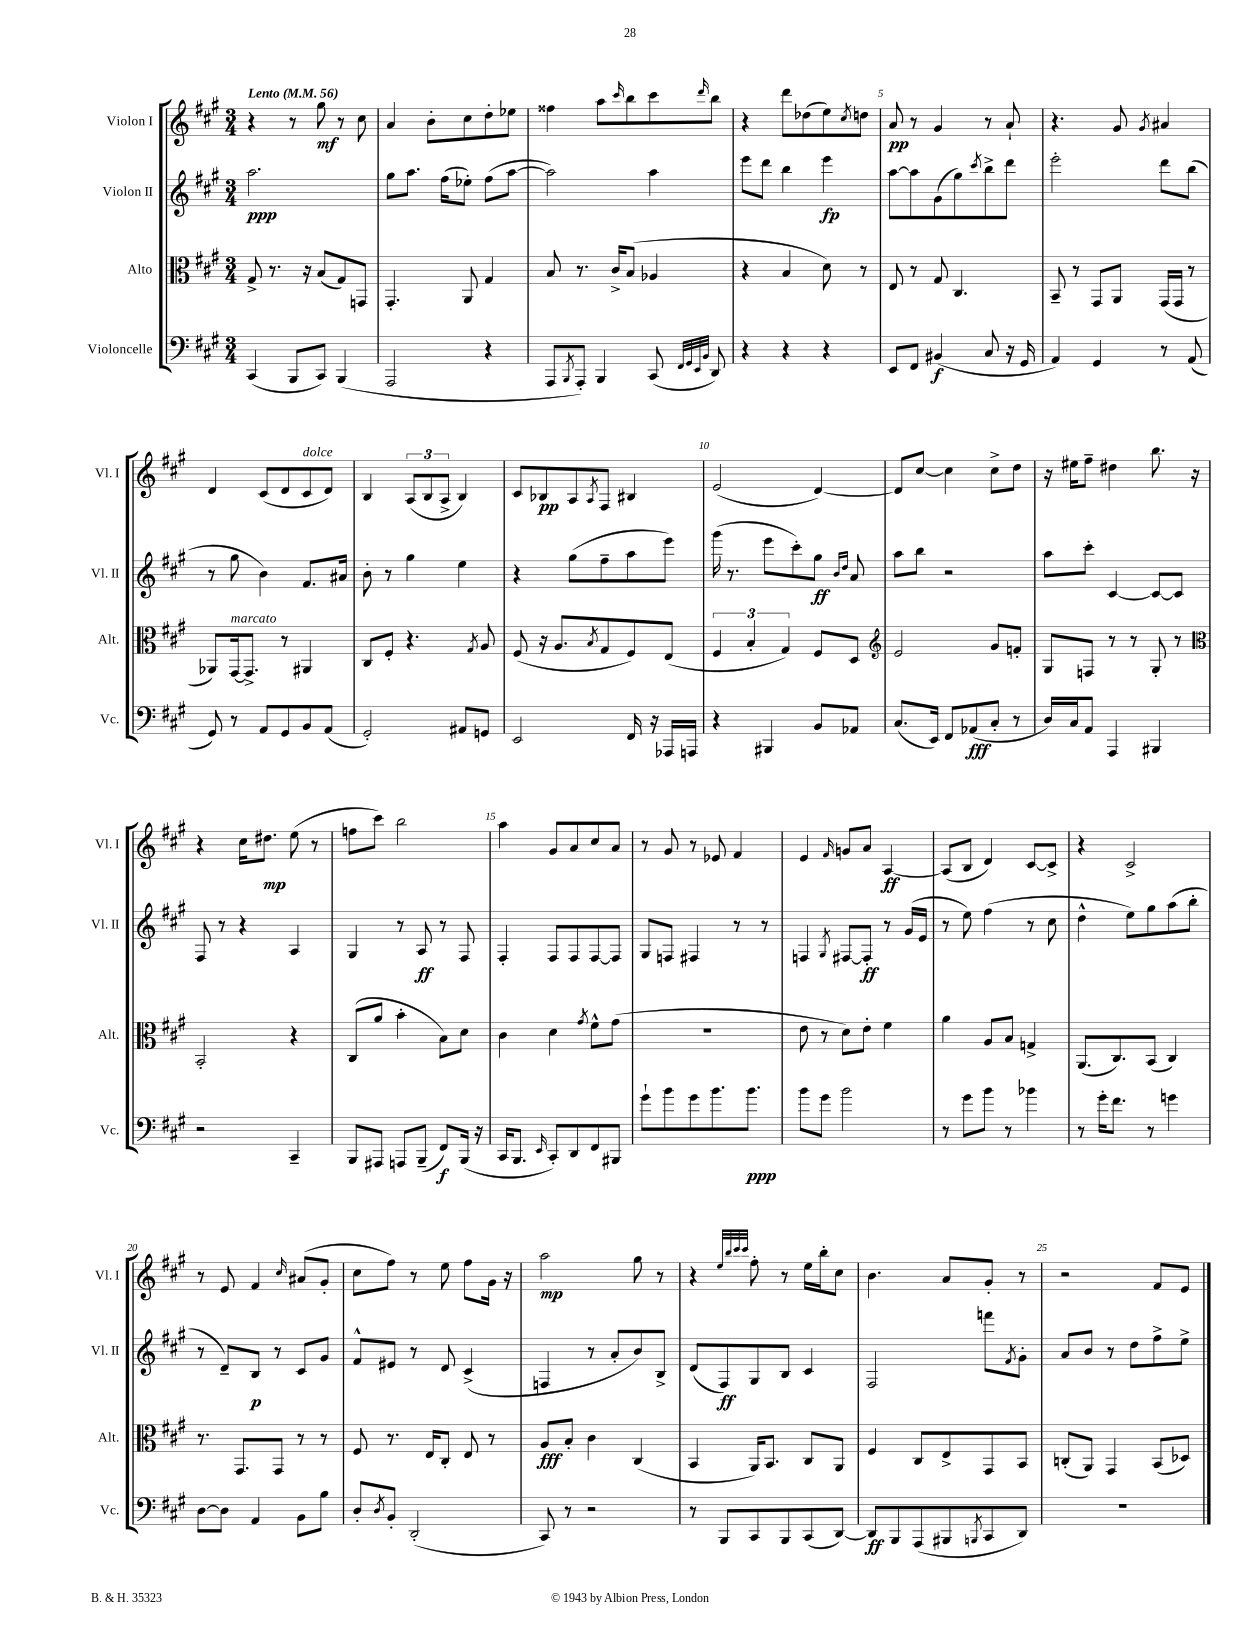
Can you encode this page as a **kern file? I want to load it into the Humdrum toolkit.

**kern	**kern	**kern	**kern
*staff4	*staff3	*staff2	*staff1
*clefF4	*clefC3	*clefG2	*clefG2
*k[f#c#g#]	*k[f#c#g#]	*k[f#c#g#]	*k[f#c#g#]
*M3/4	*M3/4	*M3/4	*M3/4
*MM56	*MM56	*MM56	*MM56
(4CC#	8G#^	2.aa	4r
.	8.r	.	.
8BBB	.	.	8r
.	16r	.	.
8CC#)	(8B	.	8gg#
(4BBB	8G#)	.	8r
.	8GG	.	8cc#
=	=	=	=
2AAA	4.GG#'	8gg#	4a
.	.	8.aa	.
.	.	.	8b'
.	.	(16ff#	.
.	8AA	8ee-')	8cc#
4r	4G#	(8ff#	8dd'
.	.	[8aa	8ee-
=	=	=	=
8AAA	8B	2aa])	4ff##
8qBBB	.	.	.
8AAA')	8.r	.	.
4BBB	.	.	8aa
.	16c#^	.	.
.	.	.	16qqccc#
.	(8B	.	8bb
(8CC#	4A-	4aa	8ccc#
32qqFF#	.	.	.
32qqGG#	.	.	.
32qqEE	.	.	.
32qqBB	.	.	16qqddd
8DD)	.	.	8bb
=	=	=	=
4r	4r	8eee	4r
.	.	8ddd	.
4r	4B	4bb	8ddd
.	.	.	(8dd-
4r	8d)	4eee	8ee)
.	.	.	8qcc#
.	8r	.	8dd
=	=	=	=
8EE	8E	[8aa	8a
8FF#	8r	8aa]	8r
(4BB#	8G#	(8g#	4g#
.	4.C#	8gg#)	.
.	.	8qccc#	.
8C#	.	8bb^	8r
16r	.	8ddd	8a`
16GG#	.	.	.
=	=	=	=
4AA)	8BB~	2eee'	4.r
.	8r	.	.
4GG#	8GG#	.	.
.	8AA	.	8g#
.	.	.	8qg#
8r	(16GG#	8ddd	4a#
.	16GG#	.	.
(8AA	8r	(8bb	.
=	=	=	=
8GG#)	8AA-)	8r	4d
8r	[16GG#	8gg#	.
.	8.GG#^]	.	.
8AA	.	4b)	(8c#
8GG#	8r	.	8d
8BB	4AA#	8.f#	8c#
(8AA	.	.	8d)
.	.	16a#	.
=	=	=	=
2GG#')	8C#	8b'	4B
.	8F#'	8r	.
.	4.r	4gg#	(12A
.	.	.	12B
.	.	.	12A^
8AA#	.	4ee	4B)
.	8qG#	.	.
8GG	8A	.	.
=	=	=	=
2EE	(8F#	4r	8c#
.	16r	.	8B-
.	8.A	.	.
.	.	(8gg#	8A
.	8qB	.	8qA
.	8G#	8ff#~	8F#
16FF#	8F#)	8aa	4B#
16r	.	.	.
16AAA-	(8E	8eee)	.
16AAA	.	.	.
=	=	=	=
4r	6F#	(16ggg#	(2e
.	.	8.r	.
.	6B'	.	.
4BBB#	.	8eee	.
.	6G#)	.	.
.	.	8ccc#')	.
8BB	8F#	8gg#	[4d)
.	.	16qqb	.
.	.	16qqdd	.
8AA-	8D	8a	.
=	=	=	=
*	*clefG2	*	*
(8.C#	2e	8aa	8d]
.	.	8bb	[8cc#
16EE)	.	.	.
8FF#	.	2r	4cc#]
(8AA-	.	.	.
8C#'	8g#	.	8cc#^
8r	8f'	.	8dd
=	=	=	=
16D)	8G#	8aa	16r
16C#	.	.	16ee#
8AA	8F	8ccc#'	8ff#~
4AAA	8r	[4c#	4dd#
.	8r	.	.
4BBB#	8G#'	8c#_	8.bb
.	8r	8c#]	.
.	.	.	16r
=	=	=	=
*	*clefC3	*	*
2r	2BB'	8F#	4r
.	.	8r	.
.	.	4r	16cc#
.	.	.	8.dd#
4CC#~	4r	4A	(8ee
.	.	.	8r
=	=	=	=
8BBB	(8C#	4G#	8ff
8AAA#	8a	.	8ccc#)
8AAA	4b'	8r	2bb
(8BBB~	.	8A	.
8FF#)	8B)	8r	.
(16BBB	8d	8F#	.
16r	.	.	.
=	=	=	=
16CC#	4c#	4F#'	4aa
8.BBB	.	.	.
16qqEE	.	.	.
8CC#')	4d	8F#	8g#
8DD	.	8F#	8a
.	8qg#	.	.
8FF#	8f#^^	[8F#	8cc#
8BBB#	(8g#	8F#]	8a
=	=	=	=
8g#`	2.r	8G#	8r
8b	.	8F	8g#
8g#	.	4F#	8r
8.b	.	.	8e-
.	.	8r	4f#
8.b	.	.	.
.	.	8r	.
=	=	=	=
8b	8e	4F	4e
8g#	8r	.	.
.	.	8qG#	16qqf#
2b	8d)	[8F#	8g
.	8e'	8F#']	8a
.	4f#	8r	[4A
.	.	(16g#	.
.	.	16e	.
=	=	=	=
8r	4a	8r	(8A]
8g#	.	8ee)	8B
8b	8A	(4ff#	4d)
8r	8B	.	.
4b-	4G^	8r	[8c#
.	.	8cc#	8c#^]
=	=	=	=
8r	(8.AA	4dd^^	4r
16g#'	.	.	.
8.f#	8.C#)	.	.
.	.	8ee)	2c#^
8r	(8BB	8gg#	.
4g	4C#)	(8aa	.
.	.	8bb'	.
=	=	=	=
[8D	8.r	8r	8r
8D]	.	8d~)	8e
.	8.GG#	.	.
4AA	.	8B	4f#
.	8GG#	8r	.
.	.	.	16qqcc#
8BB	8r	8c#	(8a#
8B	8r	8g#	8g#'
=	=	=	=
8D'	8F#	8f#^^	8cc#
8qD	.	.	.
8BB'	8.r	8e#	8ff#)
(2DD'	.	8r	8r
.	16E	.	.
.	8C#'	8d	8ee
.	8E	(4c#^	8ff#
.	8r	.	16g#
.	.	.	16r
=	=	=	=
8CC#)	8A	4F	2aa
8r	8B'	.	.
2r	4c#	8r	.
.	.	8a'	.
.	(4C#	8b)	8gg#
.	.	8B^	8r
=	=	=	=
8r	4BB	(8d	4r
8BBB	.	8F#)	.
.	.	.	32qqee
.	.	.	32qqbb
.	.	.	32qqccc#
.	.	.	32qqccc#
8CC#	16AA)	8G#	8ff#'
.	8.BB	.	.
8BBB	.	8B	8r
(8CC#	8C#	4c#	16ee
.	.	.	16bb'
[8DD)	8AA	.	8cc#
=	=	=	=
8DD]	4F#	2F#	4.b
8BBB	.	.	.
(8AAA	8C#	.	.
8BBB#	8E^	.	8a
8qBBB	.	.	.
8CC#	8GG#	8fff	8g#'
.	.	8qf#	.
8DD)	8BB	8g#'	8r
=	=	=	=
2.r	(8C'	8a	2r
.	8AA)	8b	.
.	4GG#	8r	.
.	.	8dd	.
.	(8BB	8ff#^	8f#
.	8D-)	8ee^	8e
==	==	==	==
*-	*-	*-	*-
